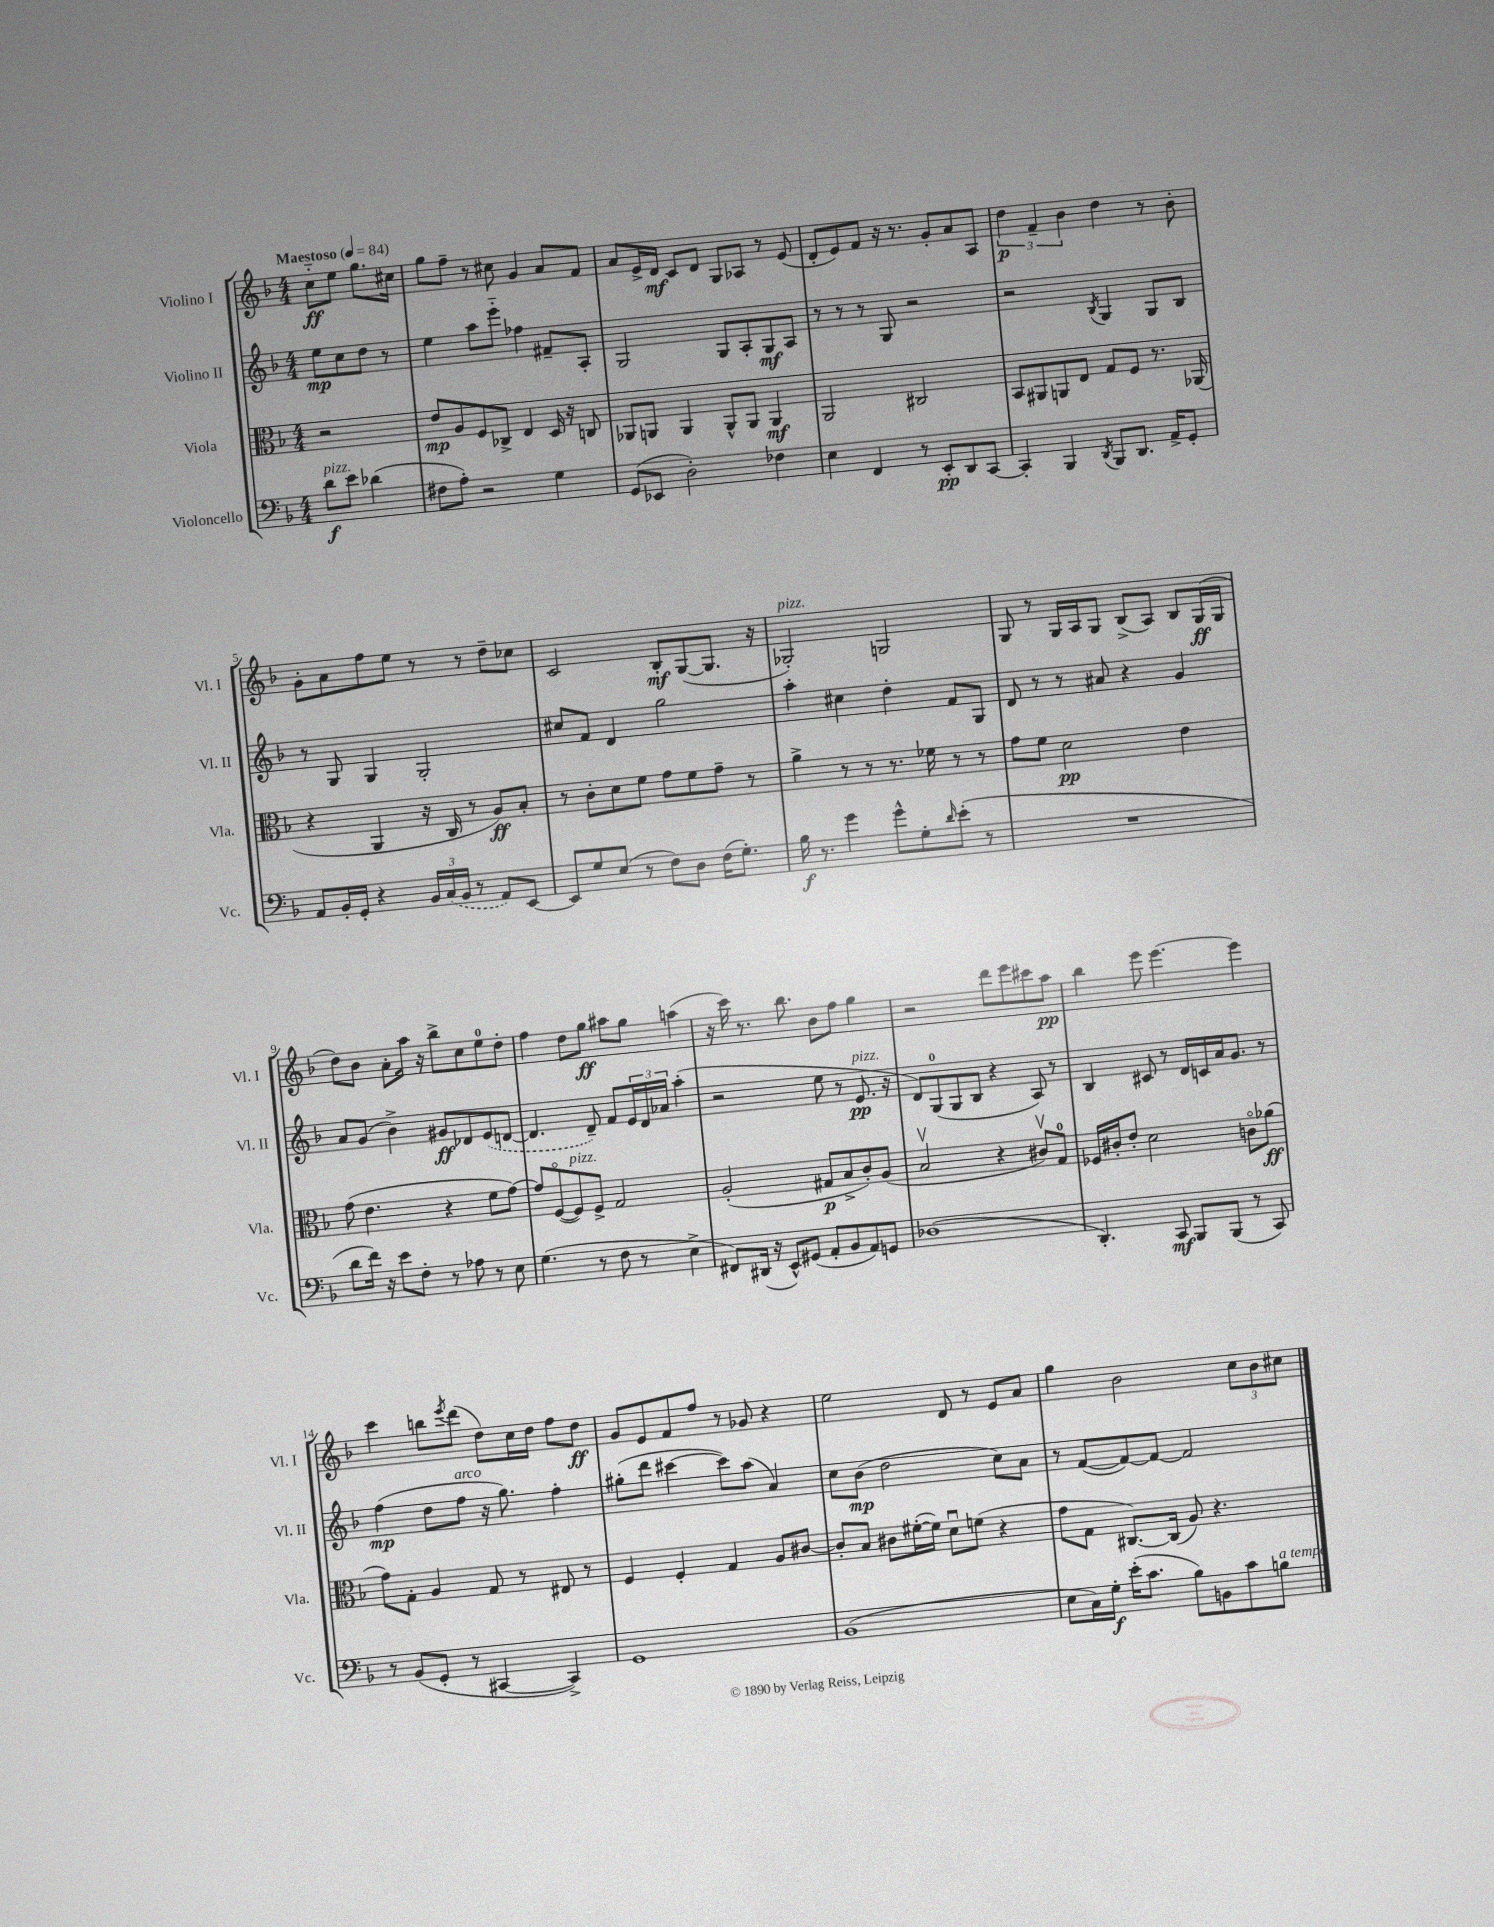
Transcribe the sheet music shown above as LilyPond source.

<<
\new StaffGroup <<
\new Staff = "s0" \with { instrumentName = "Violino I" shortInstrumentName = "Vl. I" } {
    \clef treble \key f \major \numericTimeSignature \time 4/4 \partial 2 \tempo "Maestoso" 4 = 84
    c''8-_\ff e''8 g''8. cis''16 |
    g''8 f''8-- r8 cis''8 g'4 a'8 f'8 |
    a'8 e'16-> d'16\mf c'8 d'8 g8 aes8 r8 e'8( |
    d'8-. e'8) f'8 r16 r8. g'8-. a'8 a8 |
    \tuplet 3/2 { d''4\p f'4-- bes'4 } d''4 r8 bes'8-. |
    g'8-. a'8 f''8 e''8 r8 r8 d''8-- ces''8 |
    c'2 bes8-.\mf g8~( g8. r16 |
    ges2-.^\markup { \italic "pizz." }) g2 |
    g8 r8 g16 a16 g8 bes8->( a8) bes8 g16\ff( g16 |
    d''8) bes'8 a'8-. a''16 r16 bes''8-> c''8 e''8-0 d''8-. |
    f''4 d''8 g''8\ff ais''8 g''8 a''4( |
    r16 c'''16) r8. bes''8. bes'8 f''8 g''4 |
    r2 d'''8 e'''8 cis'''8 a''8\pp |
    bes''4 e'''8 e'''4.~ e'''4 |
    c'''4 b''8 \acciaccatura { e'''8 } d'''8( d''8) c''16 d''16 f''8 d''8\ff |
    g'8 e'8 f'8 f''8 r8 ges'8 r4 |
    e''2 d'8 r8 e'8 a'8 |
    g''4 bes'2 \tuplet 3/2 { c''8 bes'8 cis''8 } \bar "|." |
}
\new Staff = "s1" \with { instrumentName = "Violino II" shortInstrumentName = "Vl. II" } {
    \clef treble \key f \major \numericTimeSignature \time 4/4 \partial 2
    e''8\mp c''8 d''8 r8 |
    e''4 a''8 e'''8-_ fes''4 fis'8-- a8-. |
    g2 g8 a8-. g8\mf a8 |
    r8 r8 r8 g8 r2 |
    r2 \acciaccatura { bes8 } g4 g8 bes8 |
    r8 g8 g4 g2-. |
    cis''8 f'8 d'4 g''2 |
    a''4-. cis''4 d''4-. f'8 g8 |
    d'8 r8 r8 ais'8 r4 g'4 |
    a'8 g'8( bes'4->) gis'8\ff des'8 \once \slurDashed e'8( d'8~ |
    d'4. d'8--) f'8 \tuplet 3/2 { e'16 d'16 aes'16 } a''4-.( |
    r2 e''8 r8 e'8.\pp^\markup { \italic "pizz." } r16 |
    d'8) g8-0( g8 bes8 r4 a8) r8 |
    bes4 cis'8 r8 d'16 c'16 a'16 g'8. r8 |
    f''4\mp( d''8 f''8^\markup { \italic "arco" } r16 g''8.) f''4-. |
    gis''8-.( d'''8 cis'''4~ cis'''8) a''8( a'4) |
    c''8 bes'8\mp( d''2 c''8) a'8 |
    r8 f'8~( f'8~) f'8~ f'2 \bar "|." |
}
\new Staff = "s2" \with { instrumentName = "Viola" shortInstrumentName = "Vla." } {
    \clef alto \key f \major \numericTimeSignature \time 4/4 \partial 2
    r2 |
    e'8\mp a8 f8 ces8-> e4 d16 r16 c8 |
    aes,8 a,8 a,4 a,8-^ a,8 a,4\mf |
    a,2 cis2 |
    bes,8 ais,8 a,8 e8 g8 f8 r8. aes,16( |
    r4 a,4 r16 c16 r8 a8\ff) bes8-. |
    r8 c'8-. d'8 f'8 g'8 f'8 g'8-- r8 |
    a'4-> r8 r8 r8. fes'16 r8 r8 |
    g'8 f'8 d'2\pp e'4 |
    g'8( e'4. r4 f'8 g'8~) |
    g'8 f8~\flageolet( f8^\markup { \italic "pizz." }) f8-> g2 |
    a2-.( gis8\p bes8-> c'8-.) a8( |
    bes2\upbow r4 cis'8\upbow) g8-0 |
    fes16 cis'16-. e'8-. d'2 c'8\flageolet aes'8\ff( |
    g'8) g8-. a4 g8 r8 eis8 r8 |
    f4 f4-. g4 a8 cis'8~ |
    cis'8-. bes8 cis'8 fis'16~-.( fis'16) d'8\downbow f'8( r4 |
    g'8 g8 cis8.~) cis16( a8) r4. \bar "|." |
}
\new Staff = "s3" \with { instrumentName = "Violoncello" shortInstrumentName = "Vc." } {
    \clef bass \key f \major \numericTimeSignature \time 4/4 \partial 2
    d'8\f^\markup { \italic "pizz." } e'8 des'4( |
    fis8 a8-.) r2 g4 |
    g,8( ees,8 d2-.) fes4 |
    e4 f,4 r8 e,8-.\pp d,8 c,8~ |
    c,4-. bes,,4 \acciaccatura { d,8 } bes,,8 d,8. a,16-> g,8-. |
    a,8 bes,16-. g,16-. r4 \tuplet 3/2 { bes,16 \once \slurDashed c16( bes,16 } r8 a,8) e,8~ |
    e,8 g8 e8( r8 f8) d8 f16( g8.-.) |
    bes16\f r8. g'4 g'8-^ g8-. \grace { d'16 } e'8-.( r8 |
    R1 |
    d'8 f'16) r16 e'8 f8-. r8 aes8 r8 e8 |
    g4.( r8 f8 r8 e4-> |
    fis,8) dis,16( r16 e,8-^) gis,8( a,8-. bes,8 a,8) g,8 |
    des1( |
    d,4.-.) c,8\mf bes,,8 bes,,8( r8 c,8) |
    r8 bes,8( g,8-. r8 cis,4~ cis,4->) |
    g,1 |
    bes,1( |
    e8 c16) g16-.\f e'16-.( c'8. bes8) b,8 c'8 b8^\markup { \italic "a tempo" } \bar "|." |
}
>>
>>
